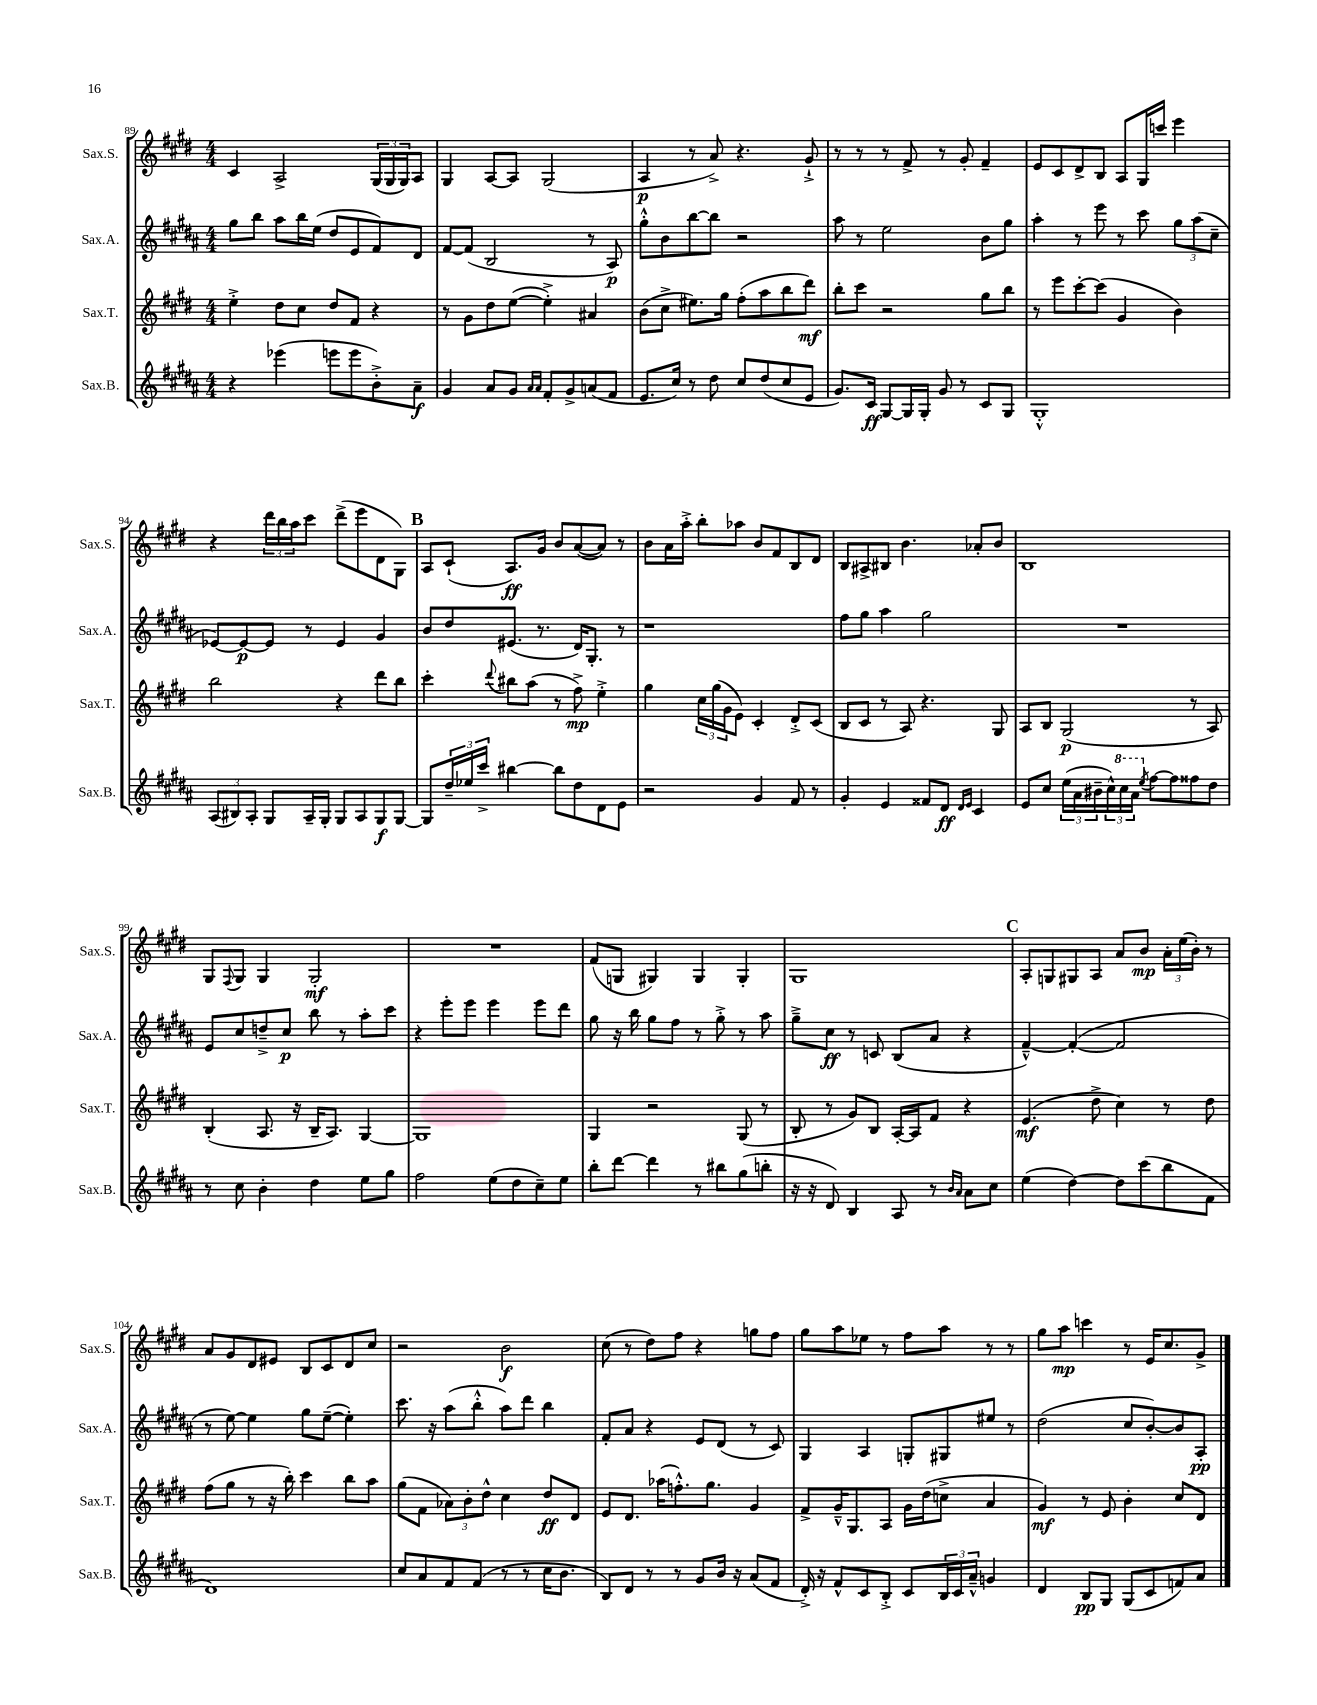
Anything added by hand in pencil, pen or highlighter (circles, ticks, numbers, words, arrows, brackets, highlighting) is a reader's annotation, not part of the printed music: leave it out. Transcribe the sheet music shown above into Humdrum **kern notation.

**kern	**kern	**kern	**kern
*staff4	*staff3	*staff2	*staff1
*clefG2	*clefG2	*clefG2	*clefG2
*k[f#c#g#d#a#]	*k[f#c#g#d#]	*k[f#c#g#d#a#]	*k[f#c#g#d#]
*M4/4	*M4/4	*M4/4	*M4/4
4r	4ee'^	8gg#	4c#
.	.	8bb	.
(4eee-	8dd#	8aa#	2A^
.	8cc#	16bb	.
.	.	(16ee	.
8eee	8dd#	8dd#	.
8eee	8f#	8e	.
8b'^)	4r	8f#)	(24G#
.	.	.	24G#
.	.	.	24G#)
8a#~	.	8d#	8A
=	=	=	=
4g#	8r	[8f#	4G#
.	8g#	(8f#]	.
8a#	8dd#	2B	[8A
8g#	([8ee	.	8A]
16qqa#	.	.	.
16qqa#	.	.	.
8f#'	4ee'^])	.	(2G#
8g#^	.	.	.
(8a	4a#	8r	.
8f#	.	8A#)	.
=	=	=	=
8.e	(8b	8gg#'^^	4A
.	8cc#^	8b	.
16cc#)	.	.	.
8r	8.ee#)	[8bb	8r
8dd#	.	8bb]	8a^)
.	16gg#	.	.
8cc#	(8ff#'	2r	4.r
(8dd#	8aa	.	.
8cc#	8bb	.	.
8e	8ddd#)	.	8g#`^
=	=	=	=
8.g#)	8bb'	8aa#	8r
.	8ccc#	8r	8r
16c#	.	.	.
[8G#	2r	2ee	8r
16G#]	.	.	8f#^
16G#'	.	.	.
8g#	.	.	8r
8r	.	.	8g#'
8c#	8gg#	8b	4f#~
8G#	8bb	8gg#	.
=	=	=	=
1G#'^^	8r	4aa#'	8e
.	8eee	.	8c#
.	[8ccc#'	8r	8d#^
.	(8ccc#]	8eee	8B
.	4g#	8r	8A
.	.	8ccc#	16G#
.	.	.	16ccc
.	4b)	12gg#	4eee
.	.	(12aa#	.
.	.	12cc#~	.
=	=	=	=
(12A#	2bb	[8e-)	4r
12B#)	.	.	.
.	.	8e-_	.
12A#'	.	.	.
8G#	.	8e-]	24ddd#
.	.	.	24bb
.	.	.	24aa
16A#~	.	8r	8ccc#
16G#'	.	.	.
8G#	4r	4e-	(8ddd#^
8A#	.	.	8eee
8G#	8ddd#	4g#	8d#
[8G#	8bb	.	8G#)
=	=	=	=
8G#]	4ccc#'	8b	8A
24dd#~	.	8dd#	(8c#`
24ee-	.	.	.
24ccc#^	.	.	.
.	8qqddd#	.	.
[4bb#	8bb#	(8.e#	8.A)
.	(8aa	.	.
.	.	8.r	16g#
8bb#]	8r	.	8b
8dd#	8ff#^)	16d#)	([8a
.	.	8.G#'	.
8d#	4ee'^	.	8a])
8e	.	8r	8r
=	=	=	=
2r	4gg#	1r	8b
.	.	.	16a
.	.	.	16aa'^
.	24cc#	.	8bb'
.	(24gg#	.	.
.	24g#	.	.
.	8e)	.	8aa-
4g#	4c#'	.	8b
.	.	.	8f#
8f#	8d#'^	.	8B
8r	(8c#	.	8d#
=	=	=	=
4g#'	8B	8ff#	8B
.	8c#	8gg#	8A#^
4e	8r	4aa#	8B#
.	8A)	.	4.b
8f##	4.r	2gg#	.
8d#	.	.	.
16qqd#	.	.	.
16qqe	.	.	.
4c#	.	.	8a-'
.	8G#	.	8b
=	=	=	=
8e	8A	1r	1B
8cc#	8B	.	.
(24ee	(2G#	.	.
24a#	.	.	.
24b#~	.	.	.
24cc#^^)	.	.	.
24ccc#	.	.	.
24aa#	.	.	.
8qee	.	.	.
[8ff#	.	.	.
8ff#]	.	.	.
8ff##	8r	.	.
8dd#	8A)	.	.
=	=	=	=
8r	(4B'	8e	8G#
.	.	.	8qqF#
8cc#	.	8cc#	8G#
4b'	8.A	8dd~^	4G#
.	.	8cc#	.
.	16r	.	.
4dd#	16B~	8bb	2G#'
.	8.A)	.	.
.	.	8r	.
8ee	[4G#	8aa#'	.
8gg#	.	8ccc#	.
=	=	=	=
2ff#	1G#]	4r	1r
.	.	8eee'	.
.	.	8eee	.
(8ee	.	4eee	.
8dd#	.	.	.
8cc#~)	.	8eee	.
8ee	.	8ddd#	.
=	=	=	=
8bb'	4G#	8gg#	(8f#
[8ddd#	.	16r	8G
.	.	16bb	.
4ddd#]	2r	8gg#	4G#)
.	.	8ff#	.
8r	.	8r	4G#
8bb#	.	8gg#'^	.
(8gg#	(8G#	8r	4G#'
8bb'	8r	8aa#	.
=	=	=	=
16r	8B'	8gg#~^	1G#
16r	.	.	.
8d#)	8r	8cc#	.
4B	8g#)	8r	.
.	8B	8c	.
8A#	[16A'	(8B	.
.	16A]	.	.
8r	8f#	8a#	.
16qqb	.	.	.
16qqa#	.	.	.
8a#	4r	4r	.
8cc#	.	.	.
=	=	=	=
(4ee	(4.e	[4f#~^^)	8A'
.	.	.	8G
[4dd#)	.	(4f#'_	8G#
.	8dd#^	.	8A
8dd#]	4cc#)	2f#]	8a
(8ccc#	.	.	8b
8bb	8r	.	24a'
.	.	.	(24ee
.	.	.	24b')
8f#	8dd#	.	8r
=	=	=	=
1d#)	(8ff#	8r	8a
.	8gg#	[8ee)	8g#
.	8r	4ee]	8d#
.	16r	.	8e#
.	16bb')	.	.
.	4ccc#	8gg#	8B
.	.	([8ee~	8c#
.	8bb	4ee'])	8d#
.	8aa	.	8cc#
=	=	=	=
8cc#	(8gg#	8.ccc#	2r
8a#	8f#	.	.
.	.	16r	.
8f#	12a-)	(8aa#	.
.	12b'	.	.
(8f#	.	8bb'^^	.
.	12dd#^^	.	.
8r	4cc#	8aa#)	2b
8r	.	8ddd#	.
16cc#	8dd#	4bb	.
8.b	.	.	.
.	8d#	.	.
=	=	=	=
8B)	8e	8f#'	(8cc#
8d#	8.d#	8a#	8r
8r	.	4r	8dd#)
.	(16aa-	.	.
8r	8.ff'^^)	.	8ff#
8g#	.	8e	4r
.	8.gg#	.	.
16b	.	(8d#	.
16r	.	.	.
(8a#	4g#	8r	8gg
8f#	.	8c#)	8ff#
=	=	=	=
16d#'^)	8f#^	4G#	8gg#
16r	.	.	.
8f#^^	16g#~^^	.	8aa
.	8.G#	.	.
8c#	.	4A#	8ee-
8B'^	8A	.	8r
8c#	16g#	8G'	8ff#
.	(16dd#	.	.
24B	8cc^	8G#	8aa
24c#	.	.	.
24a#~^^	.	.	.
4g	4a	8ee#	8r
.	.	8r	8r
=	=	=	=
4d#	4g#)	(2dd#	8gg#
.	.	.	8aa
8B	8r	.	4ccc
8G#	8e	.	.
(8G#	4b'	8cc#	8r
8c#	.	[8b')	16e
.	.	.	8.cc#
8f)	8cc#	8b]	.
8a#	8d#	8A#'	8g#^
==	==	==	==
*-	*-	*-	*-
